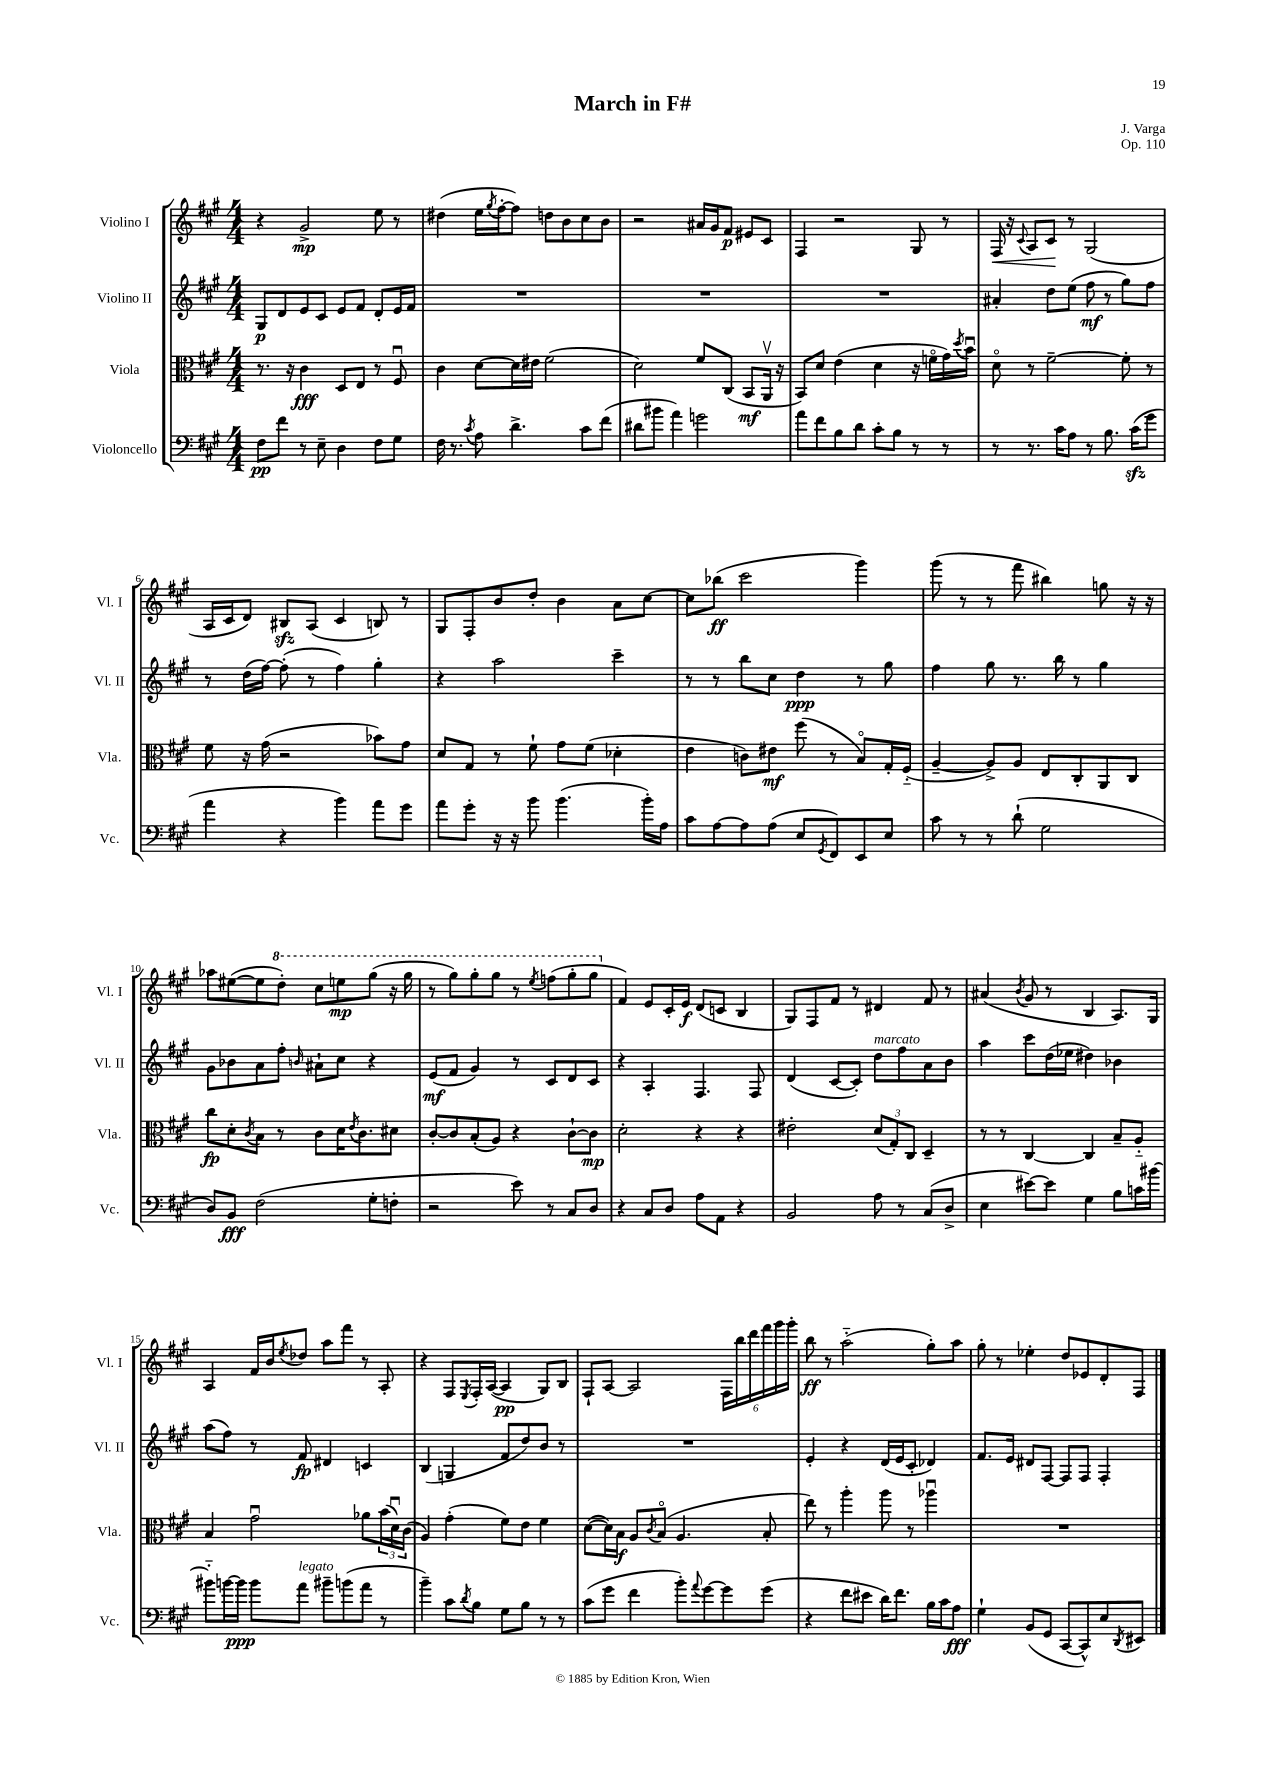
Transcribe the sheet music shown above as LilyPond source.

\header { title = "March in F#" composer = "J. Varga" opus = "Op. 110" }
<<
\new StaffGroup <<
\new Staff = "s0" \with { instrumentName = "Violino I" shortInstrumentName = "Vl. I" } {
    \clef treble \key a \major \numericTimeSignature \time 4/4
    r4 gis'2->\mp e''8 r8 |
    dis''4( e''16 \acciaccatura { gis''8 } fis''16~-. fis''8) d''8 b'8 cis''8 b'8 |
    r2 ais'16 gis'16 fis'8\p eis'8 cis'8 |
    fis4 r2 gis8 r8 |
    fis16\< r16 \appoggiatura { cis'8 } a8 cis'8\! r8 gis2( |
    a16 cis'16 d'8) bis8\sfz a8( cis'4 b8) r8 |
    gis8 fis8-. b'8 d''8-. b'4 a'8 cis''8~ |
    cis''8 bes''8\ff( cis'''2 gis'''4) |
    gis'''8( r8 r8 fis'''8 bis''4) g''8 r16 r16 |
    aes''8 eis''8~( eis''8 \ottava #1 d'''8-.) cis'''8 e'''!8\mp gis'''8( r16 gis'''16 |
    r8 gis'''8) gis'''8-. gis'''8 r8 \acciaccatura { e'''8 } f'''8( gis'''8-. gis'''8 \ottava #0 |
    fis'4) e'8 cis'16-. e'16\f d'8( c'8 b4 |
    gis8) fis8 fis'8 r8 dis'4 fis'8 r8 |
    ais'4( \acciaccatura { b'8 } gis'8 r8 b4 a8.) gis16 |
    a4 fis'16 b'16 \acciaccatura { e''8 } des''8 a''8 fis'''8 r8 a8-. |
    r4 fis8 \acciaccatura { e8 } fis16-. a16~( a4\pp gis8) b8 |
    fis8-! a8~ a2 \tuplet 6/4 { fis16 b''16 d'''16 fis'''16 gis'''16 gis'''16-. } |
    b''8\ff r8 a''2-_( gis''8-.) a''8 |
    gis''8-. r8 ees''4-. d''8 ees'8 d'8-. fis8 \bar "|." |
}
\new Staff = "s1" \with { instrumentName = "Violino II" shortInstrumentName = "Vl. II" } {
    \clef treble \key a \major \numericTimeSignature \time 4/4
    gis8\p d'8 e'8 cis'8 e'8 fis'8 d'8-. e'16 fis'16 |
    R1 |
    R1 |
    R1 |
    ais'4-. d''8 e''8( fis''8\mf r8 gis''8) fis''8 |
    r8 d''16( fis''16~) fis''8-.( r8 fis''4) gis''4-. |
    r4 a''2 cis'''4-- |
    r8 r8 b''8 cis''8 d''4\ppp r8 gis''8 |
    fis''4 gis''8 r8. b''16 r8 gis''4 |
    gis'8 bes'8 a'8 fis''8-. \grace { b'16 } ais'8-! cis''8 r4 |
    e'8\mf( fis'8 gis'4) r8 cis'8 d'8 cis'8 |
    r4 a4-. fis4. fis8 |
    d'4( cis'8~ cis'8-.) d''8^\markup { \italic "marcato" } fis''8 a'8 b'8 |
    a''4 cis'''8 d''16( ees''16 dis''4) bes'4 |
    a''8( fis''8) r8 fis'8\fp dis'4 c'4 |
    b4( g4 fis'8 d''8) b'8 r8 |
    R1 |
    e'4-. r4 d'16( e'16 cis'8-. des'4) |
    fis'8. e'16 dis'8 fis8~ fis8 fis8 fis4-. \bar "|." |
}
\new Staff = "s2" \with { instrumentName = "Viola" shortInstrumentName = "Vla." } {
    \clef alto \key a \major \numericTimeSignature \time 4/4
    r8. r16 cis'4\fff d8 e8 r8 fis8\downbow |
    cis'4 d'8~ d'16 eis'16 fis'2( |
    d'2) fis'8 cis8( b,8\mf a,16\upbow r16 |
    b,8) d'8 e'4( d'4 r16 f'16\flageolet gis'16) \acciaccatura { d''8 } b'16\downbow |
    d'8\flageolet r8 fis'2~-- fis'8-. r8 |
    fis'8 r16 gis'16( r2 bes'8) gis'8 |
    d'8 gis8 r8 fis'8-! gis'8 fis'8( des'4-. |
    e'4 c'8) eis'8\mf fis''8( r8 b8\flageolet) gis16-. fis16-_( |
    a4~-- a8->) a8 e8 cis8-. a,8 cis8 |
    cis''8\fp d'8-. \acciaccatura { cis'8 } b8 r8 cis'8 d'16 \acciaccatura { e'8 } cis'8. dis'8 |
    cis'8~-. cis'8 b8-.( a8) r4 cis'8~-! cis'8\mp |
    d'2-. r4 r4 |
    eis'2-. \tuplet 3/2 { d'8( gis8-.) cis8 } d4-- |
    r8 r8 cis4~ cis4 b8-- a8-_ |
    b4 gis'2\downbow aes'8 \tuplet 3/2 { b'16( d'16\downbow) cis'16( } |
    a4) gis'4-.( fis'8) e'8 fis'4 |
    d'8~( d'16) b16\f a8 \acciaccatura { cis'8 } b8\flageolet( a4. b8-. |
    e''8) r8 a''4-. a''8 r8 aes''4\downbow |
    R1 \bar "|." |
}
\new Staff = "s3" \with { instrumentName = "Violoncello" shortInstrumentName = "Vc." } {
    \clef bass \key a \major \numericTimeSignature \time 4/4
    fis8\pp fis'8 r8 e8-- d4 fis8 gis8 |
    fis16 r8. \acciaccatura { cis'8 } a8 d'4.-> cis'8 fis'8( |
    dis'8 bis'8 a'4) g'2 |
    a'8 fis'8 b8 d'8 cis'8-. b8 r8 r8 |
    r8 r8. cis'16 a8 r8 b8. cis'16\sfz( gis'8 |
    a'4 r4 b'4) a'8 gis'8 |
    a'8 gis'8-. r16 r16 b'8 b'4.( b'16-.) a16 |
    cis'8 a8~ a8 a8( e8 \acciaccatura { gis,8 } fis,8) e,8 e8 |
    cis'8 r8 r8 d'8-!( gis2 |
    d8) b,8\fff fis2( gis8-. f8-. |
    r2 e'8) r8 cis8 d8 |
    r4 cis8 d8 a8 a,8 r4 |
    b,2 a8 r8 cis8( d8-> |
    e4 eis'8~) eis'8 gis4 b8 c'16 bis'16~ |
    bis'8-_ b'16~ b'16\ppp b'8 a'8^\markup { \italic "legato" } bis'8-- b'8( a'8 r8 |
    b'4--) cis'8 \acciaccatura { d'8 } b8 gis8 b8 r8 r8 |
    cis'8( gis'8 fis'4 b'8-.) \appoggiatura { a'8 } gis'8~ gis'8 gis'8( |
    r4 fis'8 eis'8 d'16) fis'8. b16 cis'16 a8\fff |
    gis4-! b,8( gis,8 cis,8~ cis,8-^) e8 \acciaccatura { d,8 } eis,8 \bar "|." |
}
>>
>>
